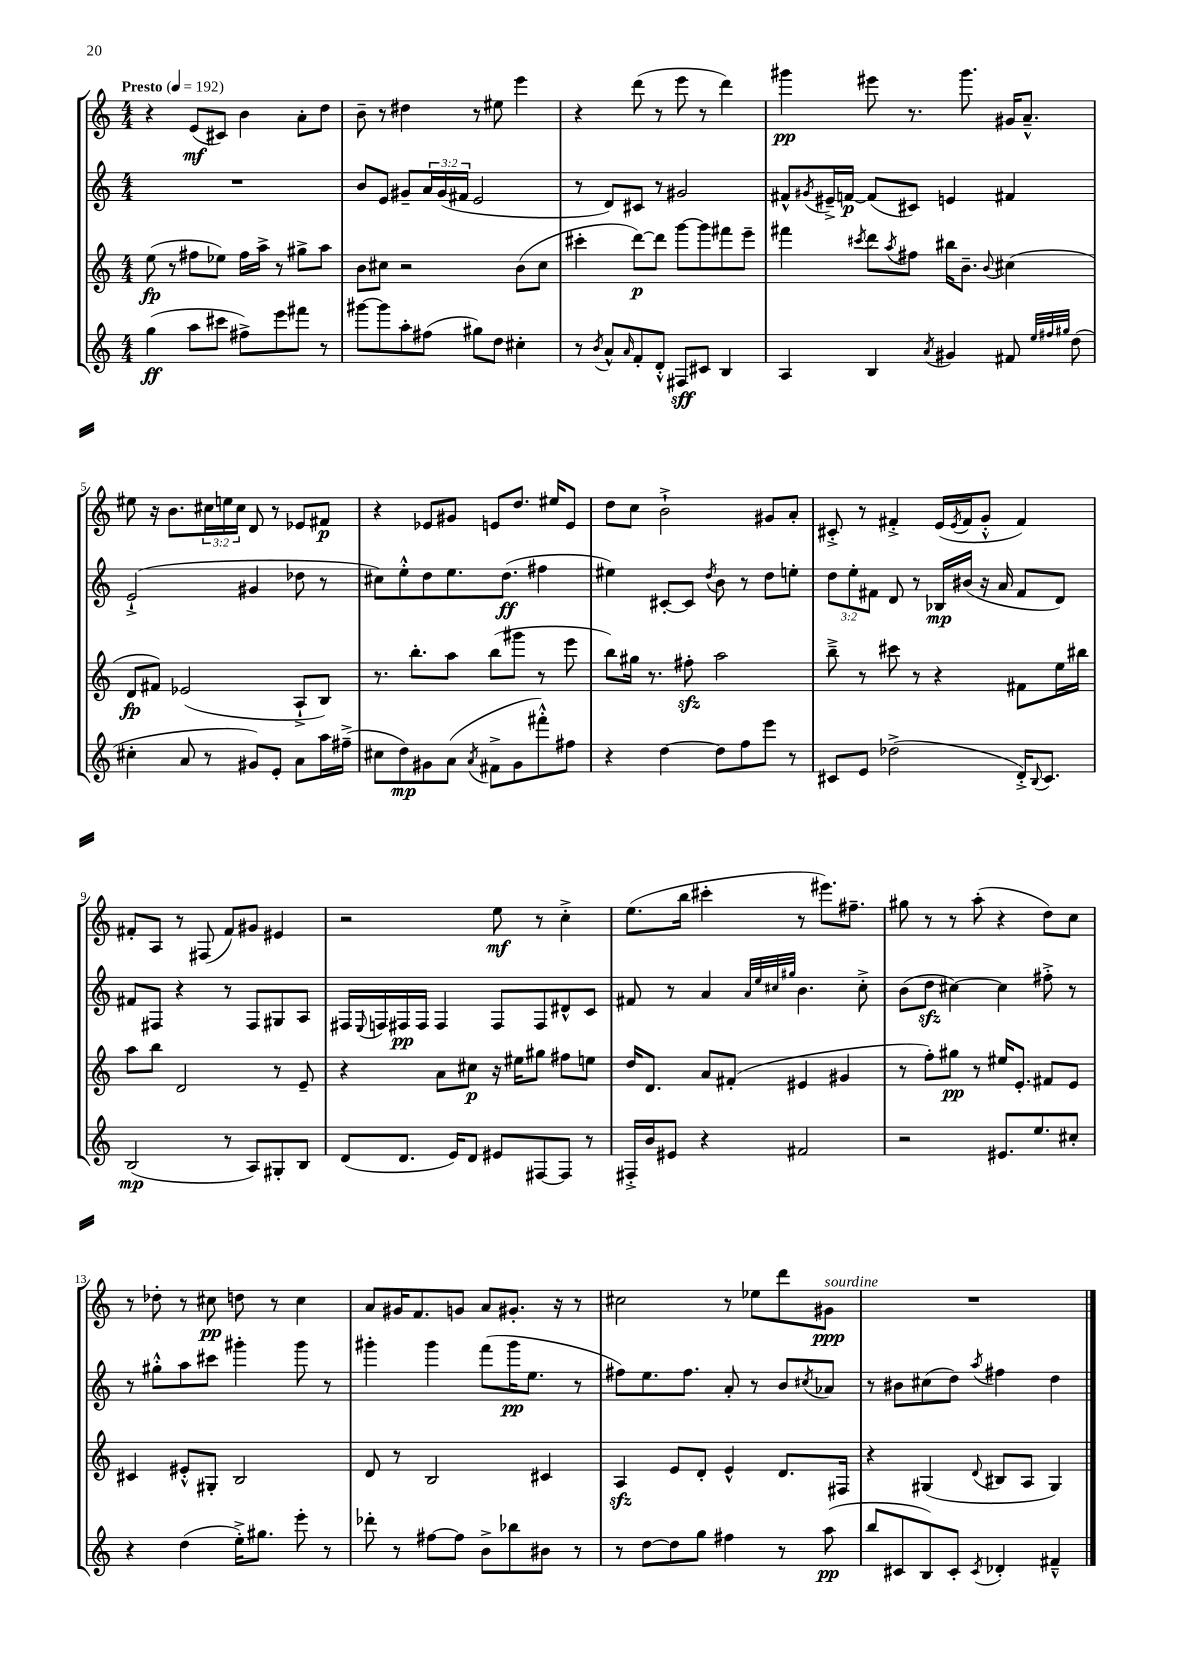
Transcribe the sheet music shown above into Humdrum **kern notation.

**kern	**kern	**kern	**kern
*staff4	*staff3	*staff2	*staff1
*clefG2	*clefG2	*clefG2	*clefG2
*k[]	*k[]	*k[]	*k[]
*M4/4	*M4/4	*M4/4	*M4/4
*MM192	*MM192	*MM192	*MM192
(4gg	(8ee	1r	4r
.	8r	.	.
8aa	8ff#	.	(8e
8ccc#	8ee-)	.	8c#)
8ff#^)	16ff#	.	4b
.	16aa^	.	.
8eee	8r	.	.
8fff#	8gg#^	.	8a'
8r	8aa	.	8dd
=	=	=	=
[8ggg#	8b	8b	8b~
8ggg#]	8cc#	8e	8r
8aa'	2r	8g#~	4dd#
(8ff#	.	24a	.
.	.	(24g#	.
.	.	24f#	.
8gg#)	.	2e	8r
8dd	.	.	8ee#
4cc#'	(8b	.	4eee
.	8cc#	.	.
=	=	=	=
8r	4ccc#'	8r	4r
8qb	.	.	.
8a^^	.	8d)	.
16qqa	.	.	.
8f'	[8ddd)	8c#	(8ddd
8d'^^	8ddd]	8r	8r
8F#	[8ggg	2g#	8eee
8c#	8ggg]	.	8r
4B	8fff#	.	4ddd)
.	8eee~	.	.
=	=	=	=
4A	4fff#	8f#^^	4ggg#
.	.	8qg#	.
.	.	16e#~^	.
.	.	[16f	.
.	8qccc#	.	.
4B	8ddd	(8f]	8eee#
.	8qaa	.	.
.	8ff#	8c#)	8.r
8qa	.	.	.
4g#	16bb#	4e	.
.	8.b~	.	8.ggg#
.	8qqb	.	.
8f#	(4cc#	4f#	16g#
.	.	.	8.a~^^
32qqee	.	.	.
32qqff#	.	.	.
32qqgg#	.	.	.
(8dd	.	.	.
=	=	=	=
4cc#'	8d	(2e`^	8ee#
.	8f#)	.	16r
.	.	.	8.b
8a	(2e-	.	.
8r	.	.	24cc#
.	.	.	24ee
.	.	.	24cc#
8g#)	.	4g#	8d
8e'	.	.	8r
8a	8A`^	8dd-	8e-
16aa	8B)	8r	8f#
(16ff#~^	.	.	.
=	=	=	=
8cc#	8.r	8cc#)	4r
8dd)	.	8ee'^^	.
.	8.bb'	.	.
8g#	.	8dd	8e-
(8a	8aa	8.ee	8g#
8qa	.	.	.
8f#^	(8bb	.	8e
.	.	(8.dd	.
8g#	8ggg#	.	8.dd
8fff#'^^)	8r	4ff#	.
.	.	.	16ee#
8ff#	8eee	.	8e
=	=	=	=
4r	8bb)	4ee#)	8dd
.	16gg#	.	8cc
.	8.r	.	.
[4dd	.	[8c#'	2b`^
.	8ff#'	8c#]	.
.	.	8qdd	.
8dd]	2aa	8b	.
8ff	.	8r	.
8eee	.	8dd	8g#
8r	.	8ee'	8a'
=	=	=	=
8c#	8bb~^	12dd	8c#'^
.	.	12ee'	.
8e	8r	.	8r
.	.	12f#	.
(2dd-^	8ccc#	8d	4f#'^
.	8r	8r	.
.	4r	16B-	(16e
.	.	.	8qe
.	.	(16b#	16f#
.	.	16r	8g'^^
.	.	16a	.
16d'^)	8f#	8f#	4f#)
8qqB	.	.	.
8.c#	.	.	.
.	16ee	8d)	.
.	16bb#	.	.
=	=	=	=
(2B	8aa	8f#	8f#'
.	8bb	8F#	8A
.	2d	4r	8r
.	.	.	(8F#
8r	.	8r	8f#)
8A)	.	8F#	8g#
8G#'	8r	8G#	4e#
8B	8e~	8A	.
=	=	=	=
(8d	4r	16F#	2r
.	.	8qqE	.
.	.	16F	.
8.d	.	16F#	.
.	.	16F#	.
.	8a	4F#	.
16e)	.	.	.
8d	8cc#	.	.
8e#	16r	8F#	8ee
.	16ee#	.	.
[8F#	8gg#	8F#	8r
8F#]	8ff#	8d#^^	4cc'^
8r	8ee	8c	.
=	=	=	=
16F#'^	16dd	8f#	(8.ee
16b	8.d	.	.
8e#	.	8r	.
.	.	.	16bb
4r	8a	4a	4ccc#'
.	(8f#'	.	.
.	.	32qqa	.
.	.	32qqee	.
.	.	32qqcc#	.
.	.	32qqgg#	.
2f#	4e#	4.b	8r
.	.	.	8.eee#)
.	4g#	.	.
.	.	.	8.ff#~
.	.	8cc#'^	.
=	=	=	=
2r	8r	(8b	8gg#
.	8ff')	8dd	8r
.	8gg#	[4cc#)	8r
.	8r	.	(8aa'
8.e#	16ee#	4cc#]	4r
.	8.e'	.	.
8.ee	.	.	.
.	8f#	8ff#'^	8dd)
8cc#'	8e	8r	8cc
=	=	=	=
4r	4c#	8r	8r
.	.	8gg#'^^	8dd-'
(4dd	8e#'^^	8aa	8r
.	8G#'	8ccc#	8cc#
16ee'^)	2B	4ggg#'	8dd
8.gg#	.	.	.
.	.	.	8r
8eee'	.	8ggg#	4cc#
8r	.	8r	.
=	=	=	=
8ddd-'	8d	4ggg#'	8a
8r	8r	.	16g#
.	.	.	8.f
[8ff#	2B	4ggg#	.
8ff#]	.	.	8g
8b^	.	(8fff	8a
8bb-	.	16ggg#	8.g#'
.	.	8.ee	.
8b#	4c#	.	.
.	.	.	16r
8r	.	8r	8r
=	=	=	=
8r	4A	8ff#)	2cc#
[8dd	.	8.ee	.
8dd]	8e	.	.
.	.	8.ff#	.
8gg	8d'	.	.
4ff#	4e^^	8a'	8r
.	.	8r	8ee-
8r	8.d	8b	8ddd
.	.	8qcc#	.
(8aa	.	8a-	8g#
.	16F#	.	.
=	=	=	=
8bb	4r	8r	1r
8c#	.	8b#	.
8B)	(4G#	(8cc#	.
8c#'	.	8dd)	.
8qc#	8qqd	8qaa	.
4d-'	8B#	4ff#	.
.	8A	.	.
4f#~^^	4G#)	4dd	.
==	==	==	==
*-	*-	*-	*-
